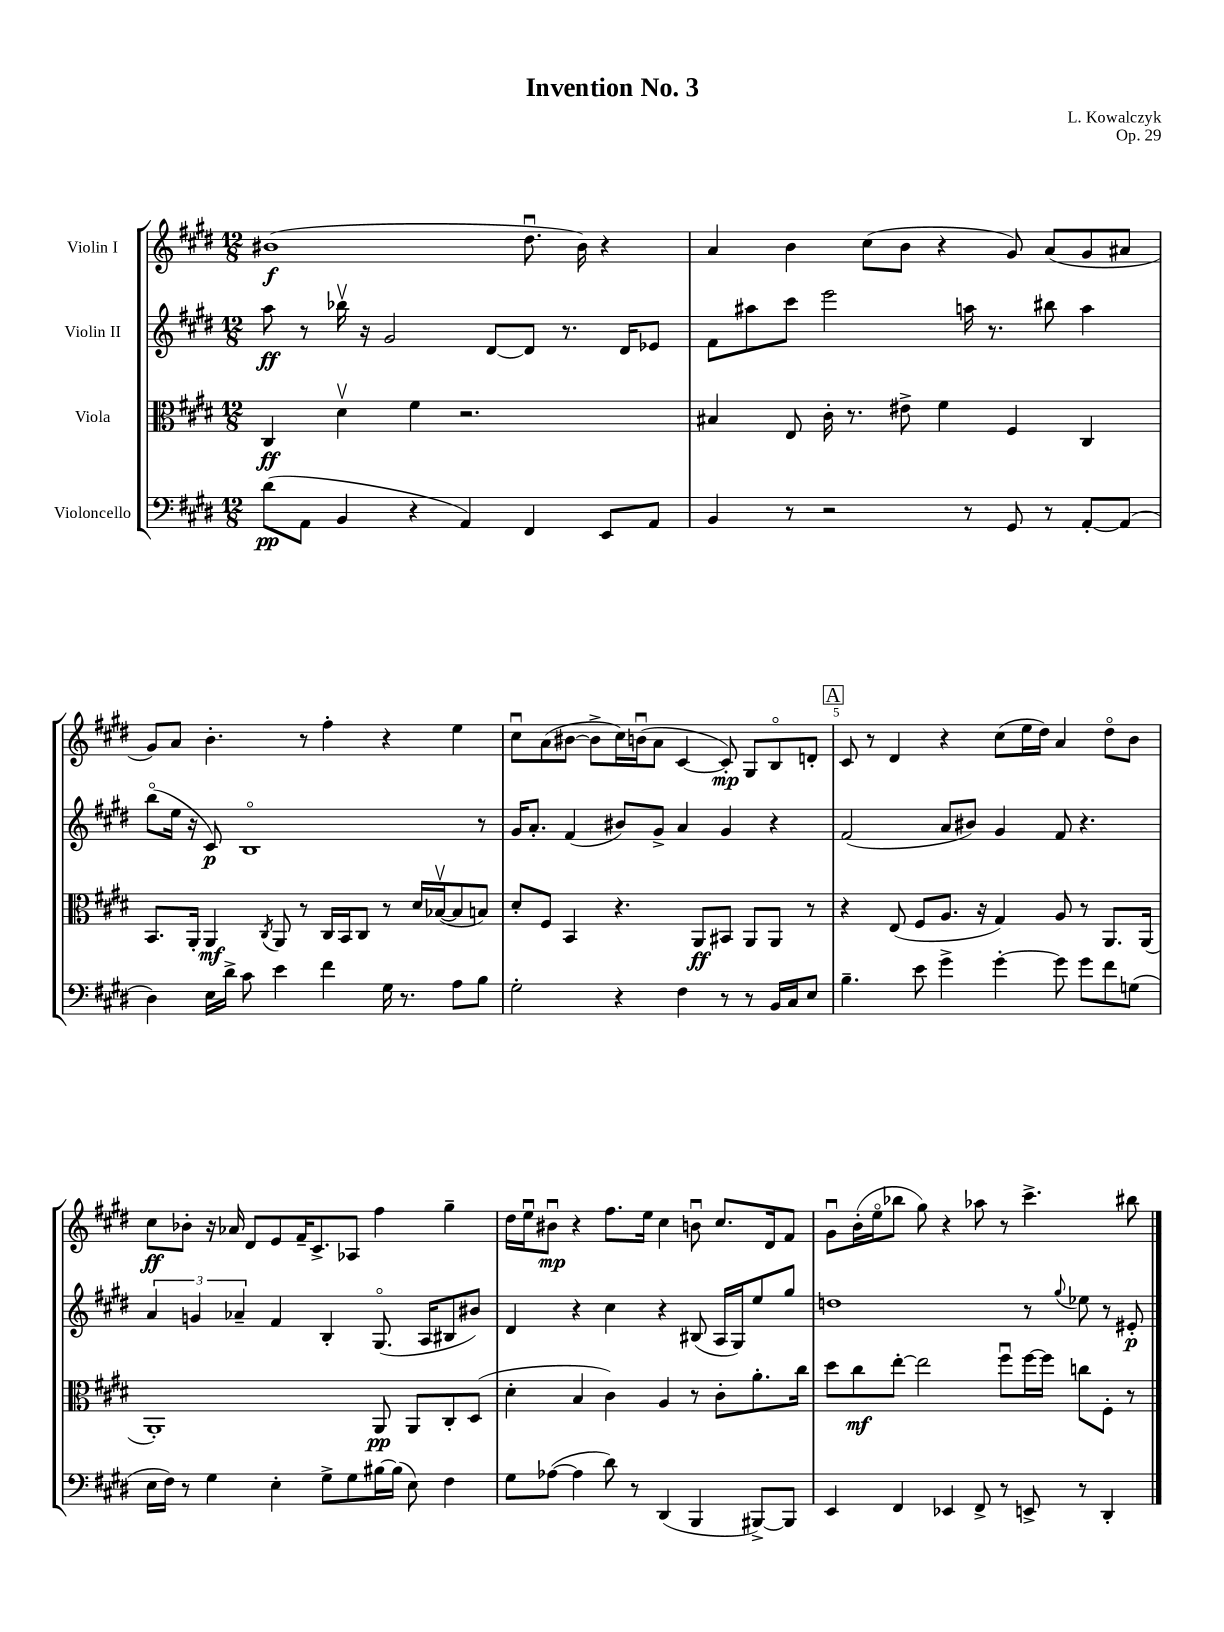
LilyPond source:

\header { title = "Invention No. 3" composer = "L. Kowalczyk" opus = "Op. 29" }
<<
\new StaffGroup <<
\new Staff = "s0" \with { instrumentName = "Violin I" } {
    \clef treble \key e \major \numericTimeSignature \time 12/8
    bis'1\f( dis''8.\downbow bis'16) r4 |
    a'4 b'4 cis''8( b'8 r4 gis'8) a'8( gis'8 ais'8 |
    gis'8) a'8 b'4.-. r8 fis''4-. r4 e''4 |
    cis''8\downbow a'8( bis'8~ bis'8-> cis''16) b'16\downbow( a'8 cis'4~ cis'8-.\mp) gis8 b8\flageolet d'8-. |
    \mark \markup { \box "A" } cis'8 r8 dis'4 r4 cis''8( e''16 dis''16) a'4 dis''8\flageolet b'8 |
    cis''8\ff bes'8-. r16 aes'16 dis'8 e'8 fis'16-- cis'8.-> aes8 fis''4 gis''4-- |
    dis''16 e''16\downbow bis'8\downbow\mp r4 fis''8. e''16 cis''4 b'8\downbow cis''8. dis'16 fis'8 |
    gis'8\downbow b'16-.( e''16\flageolet bes''8 gis''8) r4 aes''8 r8 cis'''4.-> bis''8 \bar "|." |
}
\new Staff = "s1" \with { instrumentName = "Violin II" } {
    \clef treble \key e \major \numericTimeSignature \time 12/8
    a''8\ff r8 bes''16\upbow r16 gis'2 dis'8~ dis'8 r8. dis'16 ees'8 |
    fis'8 ais''8 cis'''8 e'''2 a''16 r8. bis''8 a''4 |
    b''8\flageolet( e''16 r16 cis'8\p) b1\flageolet r8 |
    gis'16 a'8.-. fis'4( bis'8) gis'8-> a'4 gis'4 r4 |
    \mark \markup { \box "A" } fis'2( a'8 bis'8) gis'4 fis'8 r4. |
    \tuplet 3/2 { a'4 g'4 aes'4-- } fis'4 b4-. gis8.\flageolet( a16 bis8 bis'8) |
    dis'4 r4 cis''4 r4 bis8( a16 gis16) e''8 gis''8 |
    d''1 r8 \appoggiatura { gis''8 } ees''8 r8 eis'8-.\p \bar "|." |
}
\new Staff = "s2" \with { instrumentName = "Viola" } {
    \clef alto \key e \major \numericTimeSignature \time 12/8
    cis4\ff dis'4\upbow fis'4 r2. |
    bis4 e8 cis'16-. r8. eis'8-> fis'4 fis4 cis4 |
    b,8. a,16-. a,4\mf \acciaccatura { cis8 } a,8 r8 cis16 b,16 cis8 r8 dis'16 bes16~\upbow( bes8 b8) |
    dis'8-. fis8 b,4 r4. a,8\ff bis,8 a,8 a,8 r8 |
    \mark \markup { \box "A" } r4 e8( fis8 a8. r16 gis4) a8 r8 a,8. a,16( |
    a,1-.) a,8\pp a,8 cis8-. dis8( |
    dis'4-. b4 cis'4) a4 r8 cis'8-. a'8.-. cis''16 |
    dis''8 cis''8\mf e''8~-. e''2 fis''8\downbow fis''16~ fis''16 c''8 fis8-. r8 \bar "|." |
}
\new Staff = "s3" \with { instrumentName = "Violoncello" } {
    \clef bass \key e \major \numericTimeSignature \time 12/8
    dis'8\pp( a,8 b,4 r4 a,4) fis,4 e,8 a,8 |
    b,4 r8 r2 r8 gis,8 r8 a,8~-. a,8( |
    dis4) e16 dis'16-> cis'8 e'4 fis'4 gis16 r8. a8 b8 |
    gis2-. r4 fis4 r8 r8 b,16 cis16 e8 |
    \mark \markup { \box "A" } b4.-- e'8 gis'4-> gis'4~-. gis'8 gis'8 fis'8 g8( |
    e16 fis16) r8 gis4 e4-. gis8-> gis8 bis16~ bis16( e8) fis4 |
    gis8 aes8~( aes4 dis'8) r8 dis,4( b,,4 bis,,8~->) bis,,8 |
    e,4 fis,4 ees,4 fis,8-> r8 e,8-> r8 dis,4-. \bar "|." |
}
>>
>>
\layout { \context { \Score \override BarNumber.break-visibility = ##(#f #t #t) barNumberVisibility = #(every-nth-bar-number-visible 5) } }
